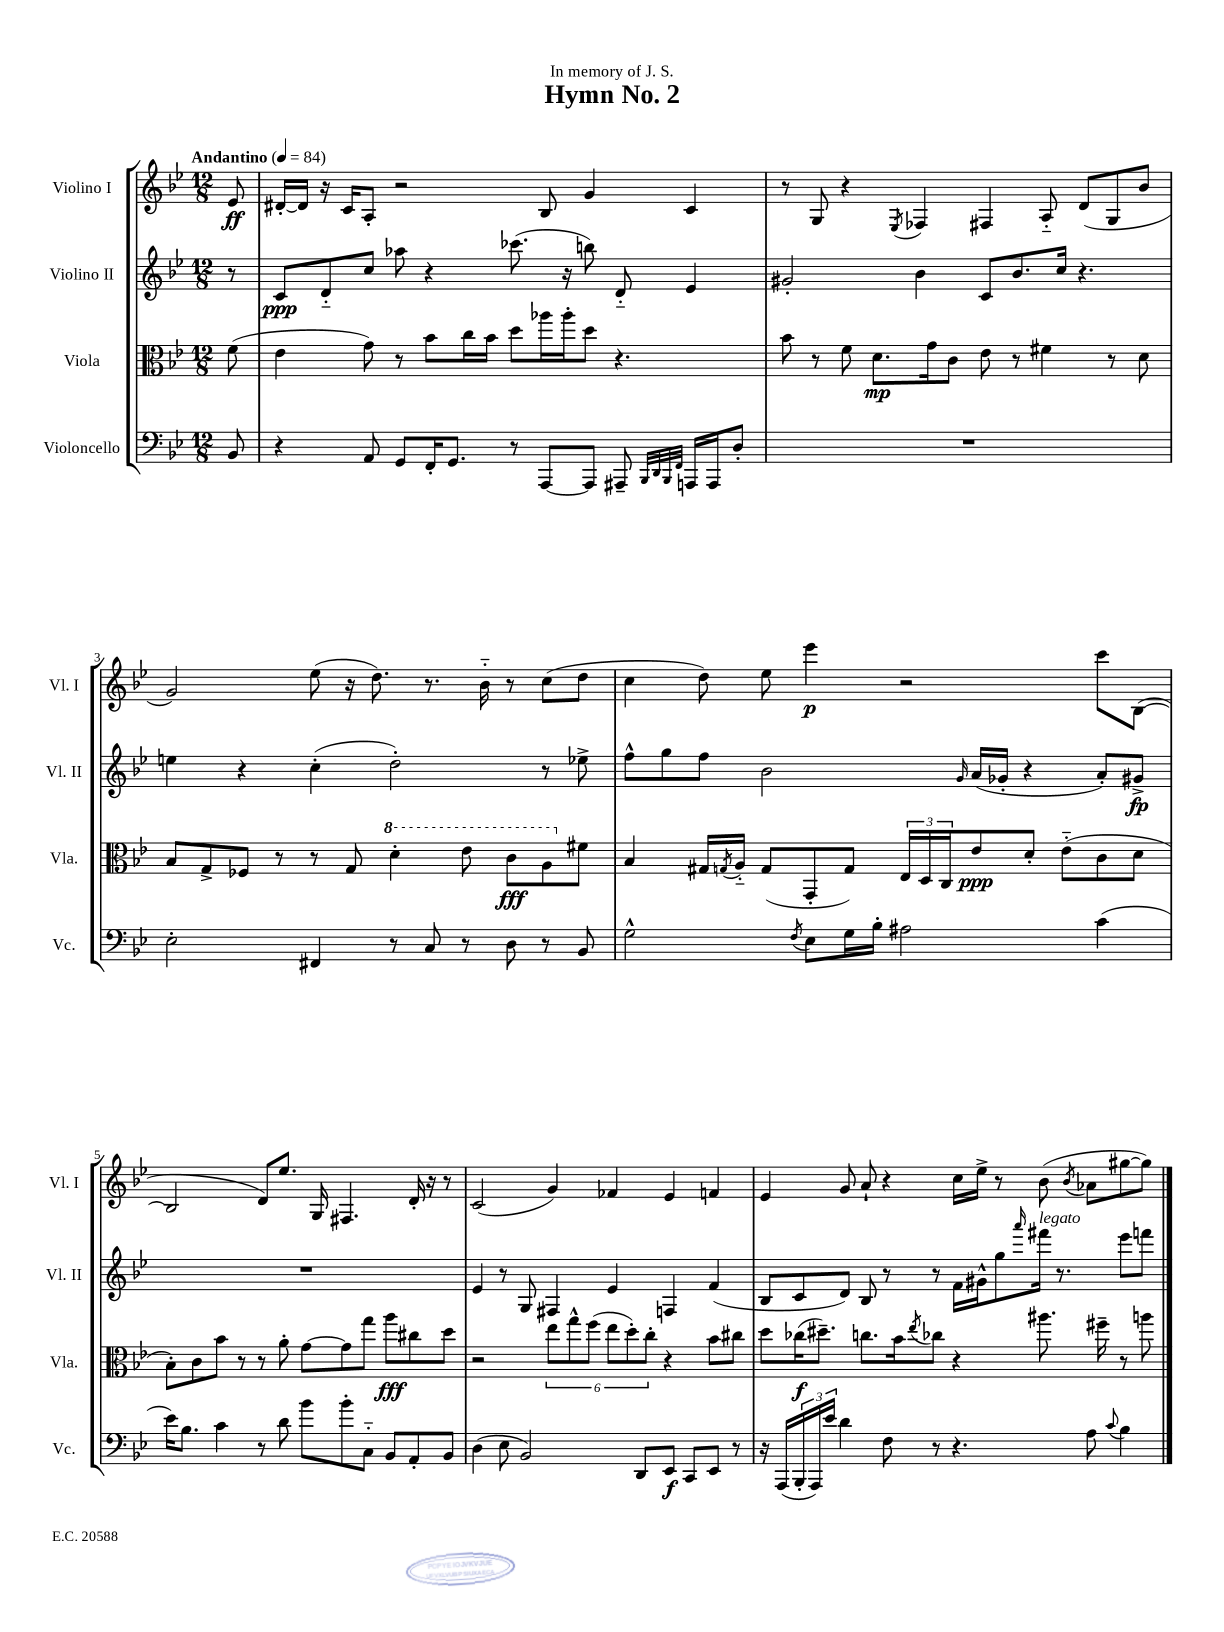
\header { title = "Hymn No. 2" dedication = "In memory of J. S." }
<<
\new StaffGroup <<
\new Staff = "s0" \with { instrumentName = "Violino I" shortInstrumentName = "Vl. I" } {
    \clef treble \key bes \major \numericTimeSignature \time 12/8 \partial 8 \tempo "Andantino" 4 = 84
    ees'8\ff |
    dis'16~-. dis'16 r16 c'16 a8-. r2 bes8 g'4 c'4 |
    r8 g8 r4 \acciaccatura { ees8 } fes4 fis4 a8-_ d'8( g8 bes'8 |
    g'2) ees''8( r16 d''8.) r8. bes'16-_ r8 c''8( d''8 |
    c''4 d''8) ees''8 ees'''4\p r2 c'''8 bes8~( |
    bes2 d'8) ees''8. g16 fis4. d'16-. r16 r8 |
    c'2( g'4) fes'4 ees'4 f'4 |
    ees'4 g'8 a'8-! r4 c''16 ees''16-> r8 bes'8( \acciaccatura { bes'8 } aes'8 gis''8~ gis''8) \bar "|." |
}
\new Staff = "s1" \with { instrumentName = "Violino II" shortInstrumentName = "Vl. II" } {
    \clef treble \key bes \major \numericTimeSignature \time 12/8 \partial 8
    r8 |
    c'8\ppp d'8-_ c''8 aes''8 r4 ces'''8.( r16 b''8) d'8-_ ees'4 |
    gis'2-. bes'4 c'8 bes'8. c''16 r4. |
    e''4 r4 c''4-.( d''2-.) r8 ees''8-> |
    f''8-^ g''8 f''8 bes'2 \grace { g'16 } a'16( ges'16-. r4 a'8-.) gis'8->\fp |
    R1. |
    ees'4 r8 g8 fis4 ees'4 f4 f'4( |
    bes8 c'8 d'8) bes8 r8 r8 f'16 gis'16-^ g''8 \grace { a'''16 } fis'''16^\markup { \italic "legato" } r8. ees'''8 f'''8 \bar "|." |
}
\new Staff = "s2" \with { instrumentName = "Viola" shortInstrumentName = "Vla." } {
    \clef alto \key bes \major \numericTimeSignature \time 12/8 \partial 8
    f'8( |
    ees'4 g'8) r8 bes'8 c''16 bes'16 d''8 aes''16 aes''16-. d''8 r4. |
    bes'8 r8 f'8 d'8.\mp g'16 c'8 ees'8 r8 fis'4 r8 d'8 |
    bes8 g8-> fes8 r8 r8 g8 \ottava #1 d''4-. ees''8 c''8\fff a'8 \ottava #0 fis'8 |
    bes4 gis16 \acciaccatura { g8 } a16-_ g8( g,8-. g8) \tuplet 3/2 { ees16 d16 c16 } ees'8\ppp d'8-. ees'8-_( c'8 d'8 |
    bes8-.) c'8 bes'8 r8 r8 a'8-. g'8~ g'8 g''8 a''8\fff cis''8 d''8 |
    r2 \tuplet 6/4 { ees''8 g''8-^ f''8( ees''8 d''8-.) c''8-. } r4 bes'8 cis''8 |
    d''8 ces''16\f( dis''8.--) c''8. bes'16 \acciaccatura { ees''8 } ces''8 r4 ais''8. fis''16-- r8 a''8 \bar "|." |
}
\new Staff = "s3" \with { instrumentName = "Violoncello" shortInstrumentName = "Vc." } {
    \clef bass \key bes \major \numericTimeSignature \time 12/8 \partial 8
    bes,8 |
    r4 a,8 g,8 f,16-. g,8. r8 a,,8~ a,,8 ais,,8-- \grace { bes,,32 d,32 bes,,32 f,32 } a,,16 a,,16 d8-. |
    R1. |
    ees2-. fis,4 r8 c8 r8 d8 r8 bes,8 |
    g2-^ \acciaccatura { f8 } ees8 g16 bes16-. ais2 c'4( |
    ees'16) bes8. c'4 r8 d'8 bes'8 bes'8-. c8-_ bes,8 a,8-. bes,8 |
    d4( ees8 bes,2) d,8 ees,8\f c,8 ees,8 r8 |
    r16 a,,16( \tuplet 3/2 { bes,,16-. a,,16) ees'16 } d'4 f8 r8 r4. a8 \appoggiatura { c'8 } bes4 \bar "|." |
}
>>
>>
